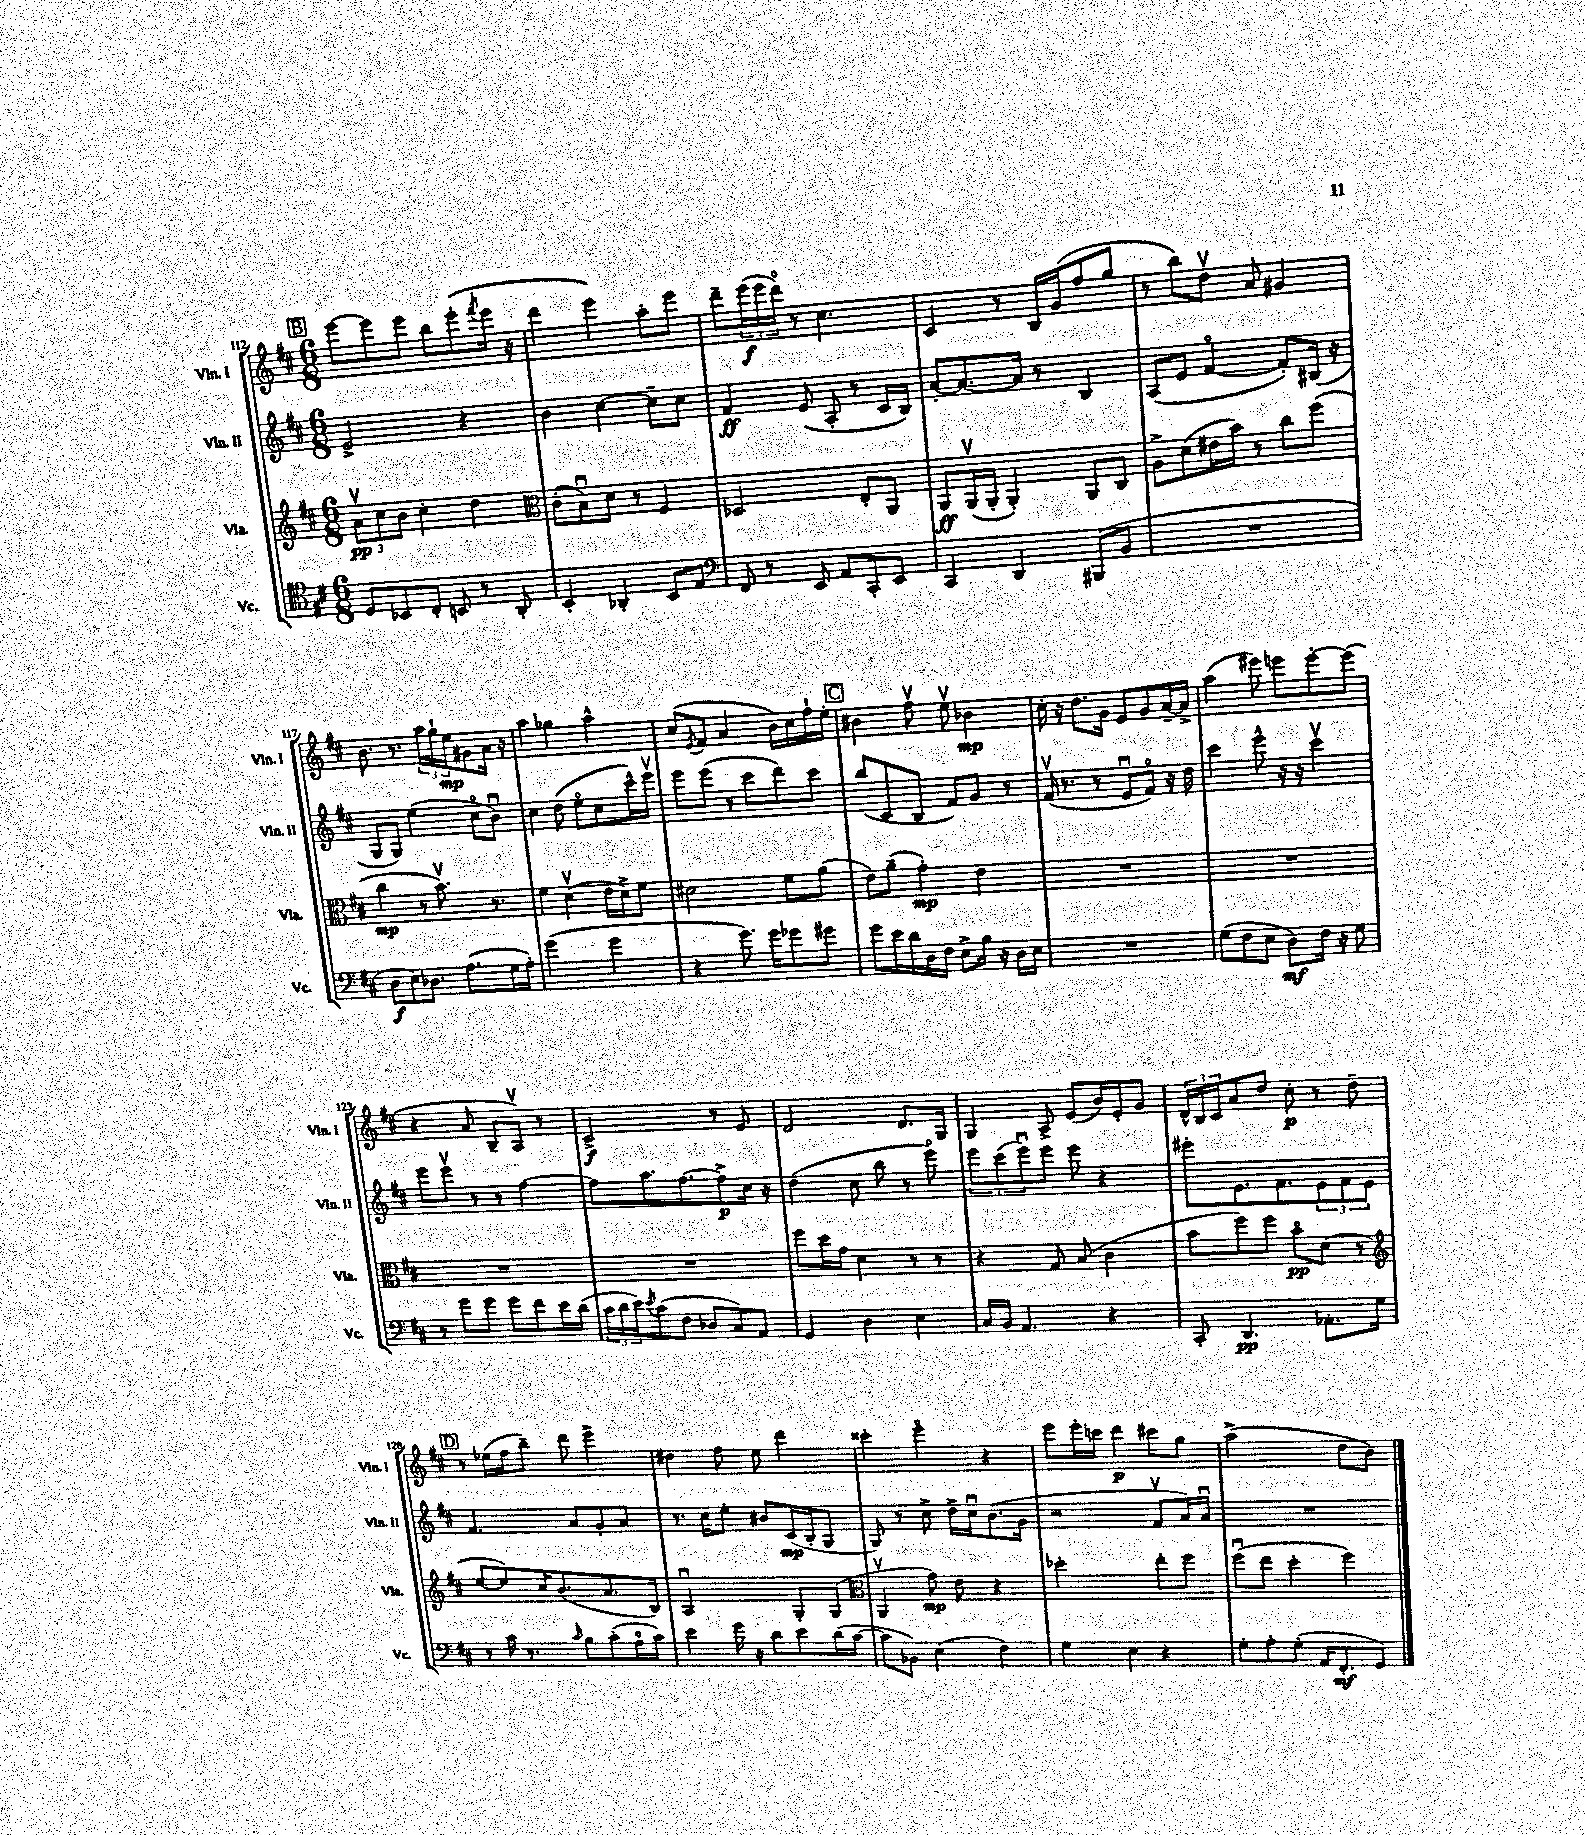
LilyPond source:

<<
\new StaffGroup <<
\new Staff = "s0" \with { instrumentName = "Vln. I" shortInstrumentName = "Vln. I" } {
    \clef treble \key d \major \numericTimeSignature \time 6/8
    \mark \markup { \box "B" } e'''8~ e'''8 e'''8 b''8 e'''8-.( \acciaccatura { fis'''8 } e'''16 r16 |
    d'''4 e'''4) a''8-. e'''8 |
    d'''8-- \tuplet 3/2 { e'''16\f( e'''16 d'''16\flageolet) } r8 cis''4. |
    cis'4 r8 b16 g'16( fis''8 g''8 |
    r8 b''8) d''8\upbow a'8 gis'4 |
    b'8. r8. \tuplet 3/2 { a''16 g''16-! e''16\mp } gis'8 a'16 r16 |
    a''4 ges''4 a''4-^ |
    cis''8( \acciaccatura { e'8 } fis'8 a'4 b'16) cis''16 fis''16-! e''16-. |
    \mark \markup { \box "C" } bis'4 fis''8\upbow e''8\upbow bes'4\mp |
    cis''16-. r16 d''8. g'16 e'8 g'8 a'16~-- a'16-> |
    a''4( eis'''8) e'''8 e'''8~-. e'''8( |
    r4 a'8 b8-- a8\upbow) r8 |
    cis'2->\f r8 e'8 |
    d'2 d'8. g16 |
    g4 a8-> e'8( b'16) e'16-. g'8 |
    \tuplet 3/2 { d'16-^ b16 cis'16 } a'8 d''8 cis''8-.\p r8 d''8-- |
    \mark \markup { \box "D" } r8 ees''16( fis''16 b''8--) d'''8 e'''4-> |
    dis''4 fis''8 e''8 d'''4 |
    cisis'''4-. e'''4\flageolet r4 |
    e'''8 e'''16-. c'''16 d'''4\p cis'''8 g''8 |
    a''2->( d''8 b'8) \bar "|." |
}
\new Staff = "s1" \with { instrumentName = "Vln. II" shortInstrumentName = "Vln. II" } {
    \clef treble \key d \major \numericTimeSignature \time 6/8
    \mark \markup { \box "B" } e'2-> r4 |
    b'4 cis''4~ cis''8-- cis''8 |
    fis'4\ff e'8( a8-. r8 cis'16 b16) |
    a'8~-. a'8.~ a'16 r8 b4 |
    a8( e'8 fis'4~\flageolet fis'8-.) bis16( r16 |
    g8 g8) e''4( cis''8\flageolet b'8\downbow) |
    cis''4 d''8( e''8\flageolet cis''8 cis'''16-^) e'''16\upbow |
    e'''8 e'''8( r8 cis'''8 d'''8) cis'''8 |
    \mark \markup { \box "C" } b''8( cis'8 b8 fis'8) g'8 r8 |
    fis'16\upbow( r8. r8 e'8\downbow fis'8\flageolet) r16 d''16 |
    cis'''4 e'''8-^ r16 r16 cis'''4\upbow |
    e'''8 e'''8\upbow r8 r8 fis''4~ |
    fis''8 a''8. fis''8.~ fis''8->\p cis''16 r16 |
    d''4( cis''8 b''8 r8 e'''8\flageolet) |
    \tuplet 3/2 { e'''8 cis'''8( e'''8\downbow) } e'''8 e'''8 r4 |
    eis'''8-. e'8. fis'8. \tuplet 3/2 { e'8 fis'8 e'8 } |
    \mark \markup { \box "D" } fis'4. a'8 g'8-. a'8 |
    r8. cis''16 e''8-. bis'8 cis'16\mp( b16-. g8 |
    g8) r8 cis''8-> d''16-> cis''16\downbow b'8.( g'16 |
    r2 fis'8\upbow a'16) a'16\downbow |
    R2. \bar "|." |
}
\new Staff = "s2" \with { instrumentName = "Vla." shortInstrumentName = "Vla." } {
    \clef treble \key d \major \numericTimeSignature \time 6/8
    \mark \markup { \box "B" } \tuplet 3/2 { a'8\upbow\pp cis''8 b'8 } cis''4-. d''4 |
    \clef alto cis'8-.( b8\downbow) d'8 r8 fis4 |
    des2 e8-. a,8 |
    a,8\ff a,16\upbow( a,16-. a,4-.) a,8 cis8 |
    a8-> d'8( eis'16 b'16) r8 cis''8 fis''8( |
    cis''4\mp r8 b'8.\upbow) r8. |
    fis'4 d'4\upbow( e'16 d'16->) fis'8 |
    dis'2 fis'8 a'8( |
    \mark \markup { \box "C" } e'8) a'8--( g'4-.\mp) e'4 |
    R2. |
    R2. |
    R2. |
    R2. |
    fis''8 d''16 g'16 d'4 r8 r8 |
    r4 g8 b8( cis'4 |
    b'8 fis''8) fis''8 b'8\flageolet\pp d'8( r8 |
    \mark \markup { \box "D" } \clef treble e''8~ e''8) cis''16 b'8.( a'8. b16) |
    a2\downbow g8-. g8( |
    \clef alto a,4\upbow g'8\mp) e'8 r4 |
    des''2-. e''8-. fis''8 |
    fis''8\downbow( e''8 d''4-. fis''4) \bar "|." |
}
\new Staff = "s3" \with { instrumentName = "Vc." shortInstrumentName = "Vc." } {
    \clef tenor \key d \major \numericTimeSignature \time 6/8
    \mark \markup { \box "B" } d8 bes,8 cis8-. b,8 r8 a,8-. |
    b,4-. aes,4-. b,8 e8 |
    \clef bass fis,8 r8 e,8 a,8 cis,8-. e,8 |
    cis,4 d,4 bis,,8( b,8 |
    R2. |
    d8\f e8) des8. a8.( g16 a16-.) |
    g'2( g'4 |
    r4 g'8.) g'16 ges'8 gis'8 |
    \mark \markup { \box "C" } g'8 e'16 d'16 d16 fis16 e8-> b16 r16 d16 e16 |
    R2. |
    g8( fis8 e8 d8\mf) fis16 r16 g8 |
    r8 g'8 g'8 g'8 fis'8 e'16 d'16( |
    \tuplet 3/2 { cis'16 d'16 e'16) } \acciaccatura { e'8 } cis'8( fis8 des8 cis8) a,8 |
    g,4 d4 e4 |
    cis16 b,16 a,4. r4 |
    cis,8-. d,4.\pp aes,8.-. g16 |
    \mark \markup { \box "D" } r8 cis'16 r8. \grace { cis'16 } b8 cis'8-.( a16-0 cis'16) |
    e'4 g'16 r16 d'8 e'8 d'16( cis'16~ |
    cis'8 bes,8) e4( fis4) |
    g4 e4 r4 |
    g8-. a8-. g8-.( a,16 fis,8.-.\mf g,8) \bar "|." |
}
>>
>>
\layout { \context { \Score currentBarNumber = #112 } }
